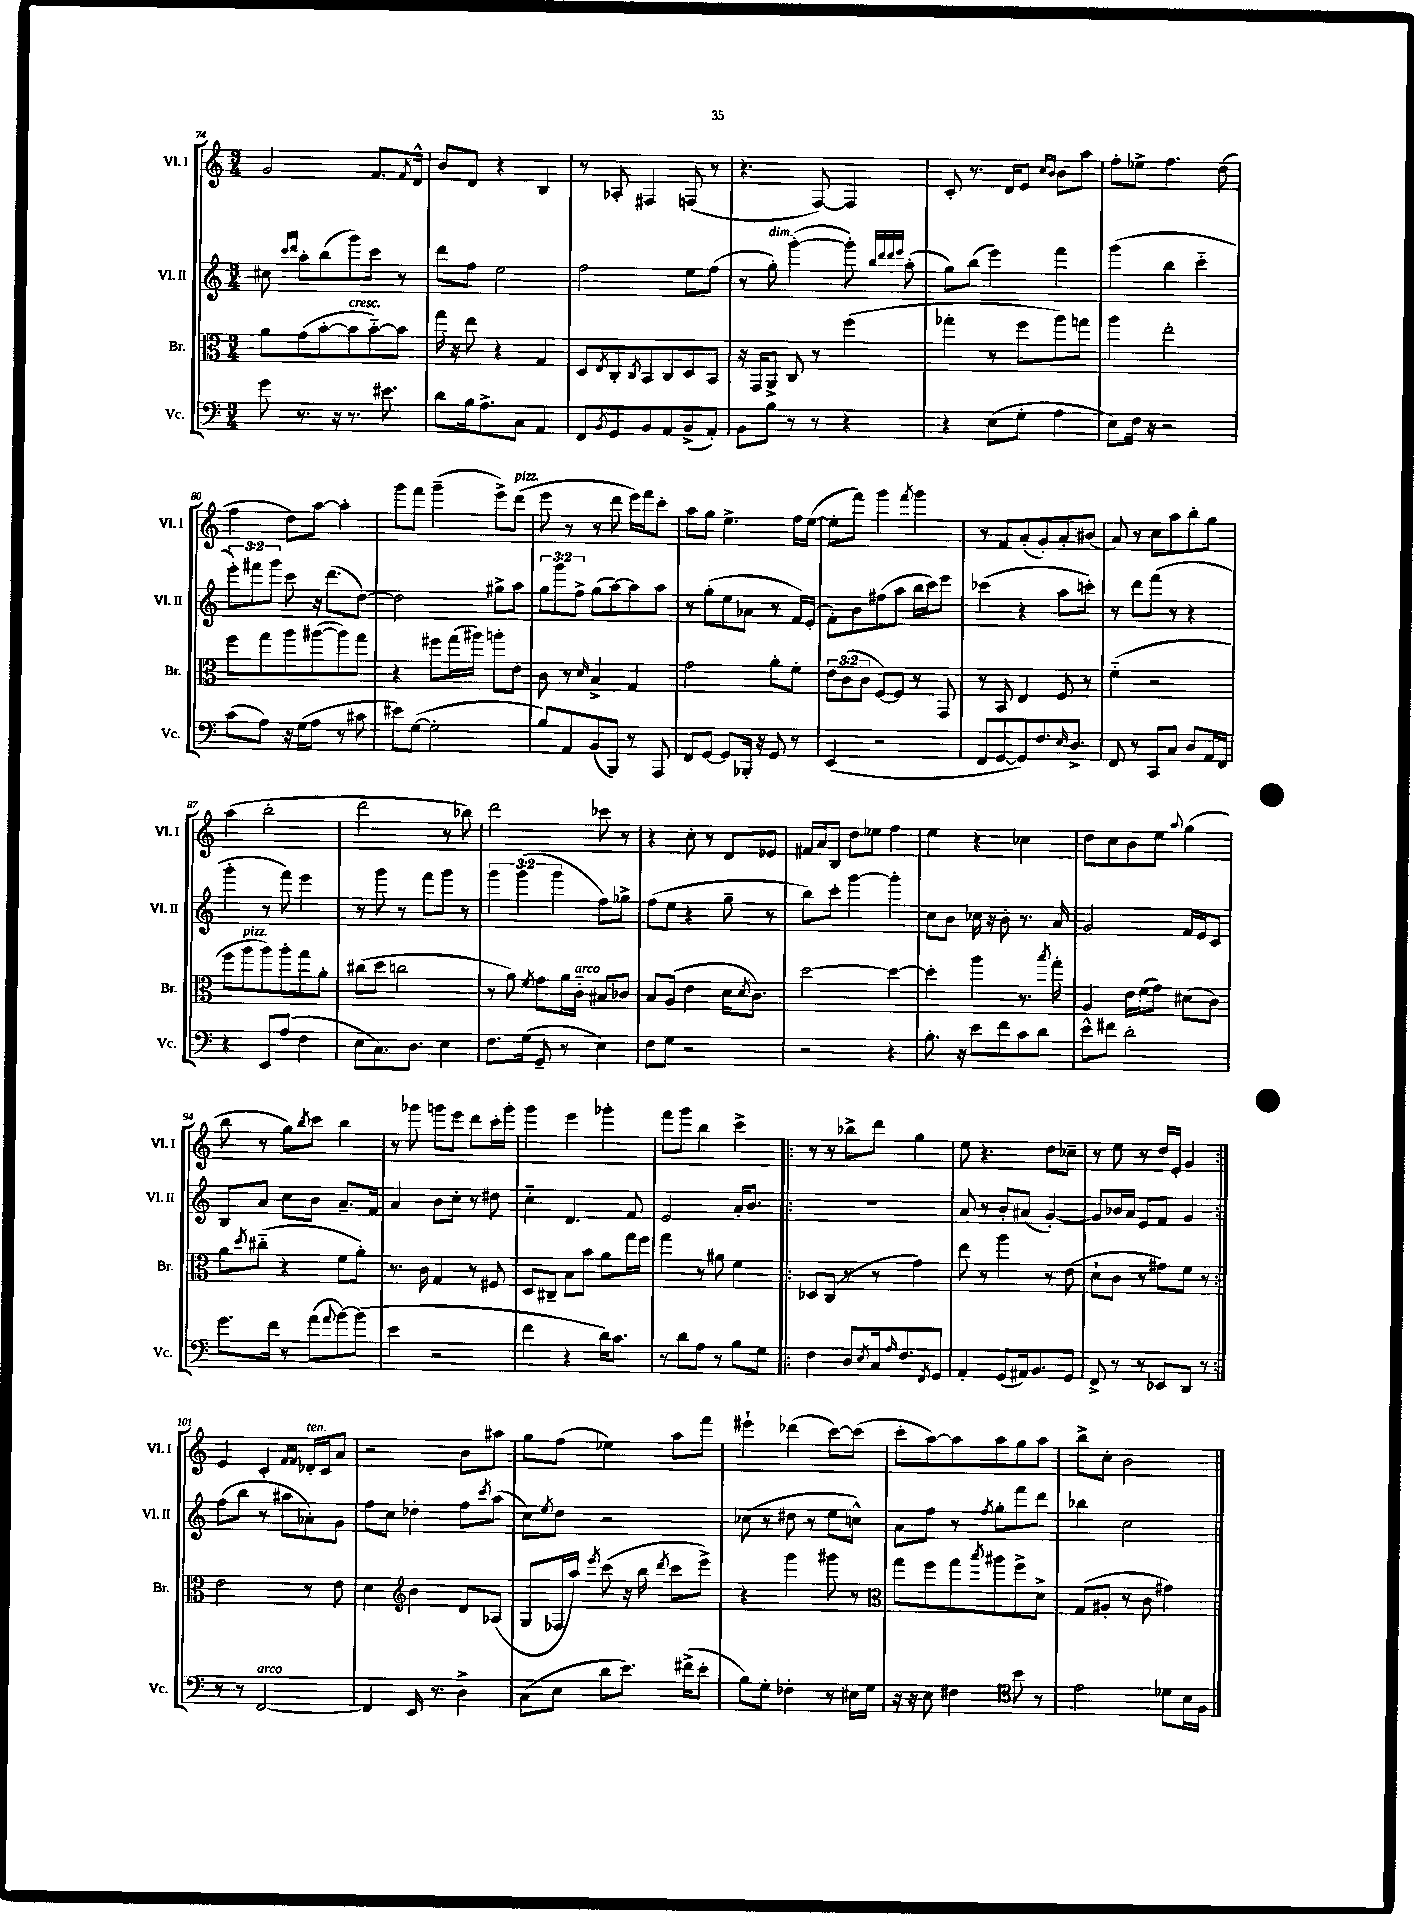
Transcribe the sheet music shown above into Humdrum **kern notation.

**kern	**kern	**kern	**kern
*staff4	*staff3	*staff2	*staff1
*clefF4	*clefC3	*clefG2	*clefG2
*k[]	*k[]	*k[]	*k[]
*M3/4	*M3/4	*M3/4	*M3/4
8g	8a	8cc#	2g
.	.	16qqccc	.
.	.	16qqddd	.
8.r	(8g	8aa'	.
.	[8b'	(8bb	.
16r	.	.	.
8.r	8b]	8ggg)	.
.	[8b'~)	8ccc	8.f
8.e#	.	.	.
.	8b]	8r	.
.	.	.	8qf
.	.	.	16d^^
=	=	=	=
8d	16gg	8ddd	8b
.	16r	.	.
16B	8ee	8ff	8d
8.A^	.	.	.
.	4r	2ee	4r
8C	.	.	.
4AA	4G	.	4B
=	=	=	=
8FF	8D	2ff	8r
8qBB	8qE	.	.
8GG	8C'	.	8A-'
.	8qC	.	.
8BB	8BB	.	4F#
8AA	8C	.	.
(8BB^	8D	8ee	(8F
8AA')	8BB	(8ff	8r
=	=	=	=
8BB	16r	8r	4.r
.	16GG	.	.
8B	8AA^	8gg')	.
8r	8C	([4ggg'	.
8r	8r	.	[8F)
4r	(4ff	8ggg'])	4F]
.	.	32qqbb	.
.	.	32qqddd	.
.	.	32qqddd	.
.	.	32qqeee	.
.	.	(8aa'	.
=	=	=	=
4r	4gg-'	8gg)	8c'
.	.	(8bb	8.r
(8E	8r	4eee)	.
.	.	.	16d
8G'	8ff	.	8e
.	.	.	16qqcc
.	.	.	16qqb
4A	8aa)	4fff	8b
.	8gg	.	8aa
=	=	=	=
8E)	4aa	(4ggg	8ff'
16F	.	.	8ee-^
16r	.	.	.
2r	2ee'	4bb	4.ff
.	.	4ccc'~	.
.	.	.	(8dd
=	=	=	=
(8c	8ff	12eee')	4ff
.	.	12fff#	.
8A)	8gg	.	.
.	.	12ggg	.
16r	8aa	8ccc	8dd)
(16G	.	.	.
8A	([8aa#	16r	[8aa
.	.	(8.ddd	.
8r	8aa#])	.	4aa']
8c#	8gg	[8dd)	.
=	=	=	=
8e#)	4r	2dd]	8ggg
([8G	.	.	8fff
2G']	8ff#	.	(4ggg~
.	(16gg	.	.
.	16aa#)	.	.
.	8aa'	8gg#^	8eee^)
.	8e	8aa	(8ddd
=	=	=	=
8B)	8c	12gg	8eee
.	.	12ggg	.
8AA	8r	.	8r
.	.	12ff^	.
.	16qqd	.	.
(8BB	4B^	(8gg	8r
8BBB)	.	[8aa)	8ddd
8r	4G	8aa]	16eee)
.	.	.	16fff
8AAA	.	8aa	8ccc'
=	=	=	=
8FF	2g	8r	8aa
[8GG	.	(8gg'	8gg
8GG]	.	8ee	4.ee^
16BBB-'	.	8a-	.
16r	.	.	.
8GG	8a'	8r	.
8r	8f'	16f)	16ff
.	.	(16e'	([16ee
=	=	=	=
(4EE	12e	8f')	8ee']
.	(12c	.	.
.	.	8b	8fff)
.	12c	.	.
2r	[8F)	(8ff#	4ggg
.	8F]	8aa	.
.	.	.	8qfff
.	8r	16bb	4ggg
.	.	16ccc)	.
.	8GG	8eee	.
=	=	=	=
8FF	8r	(4ccc-	8r
[8GG	8BB	.	8f
8GG])	4E	4r	(8a'
8.F	.	.	8g')
.	8F	8aa	8a'
16qqE	.	.	.
8.D^	.	.	.
.	8r	8ccc')	(8b#
=	=	=	=
8FF	(4f'~	8r	8a)
8r	.	8ddd	8r
8CC	2r	(8fff	8cc
8C	.	8r	8aa
8D	.	4r	8bb'
16AA	.	.	8gg
16FF	.	.	.
=	=	=	=
4r	8ff	4ggg'	(4aa
.	8aa	.	.
8EE	8aa)	8r	2bb'
(8A	8aa'	8fff)	.
4F	8gg	4eee	.
.	8a'	.	.
=	=	=	=
8E	(8cc#	8r	2ddd
8.C)	8dd	8ggg	.
.	2cc	8r	.
8.D	.	.	.
.	.	8fff	.
4E	.	8ggg	8r
.	.	8r	8bb-)
=	=	=	=
8.F	8r	6ggg	2ddd
.	8a)	.	.
.	.	(6ggg	.
(16G	.	.	.
.	8qf	.	.
8GG~	8g	.	.
.	.	6ggg	.
8r	16a	.	.
.	16c'~	.	.
4E)	8B#	8ff)	8ccc-
.	8c-	8gg-^	8r
=	=	=	=
8F	8B	(8ff	4r
8G	(8A	8ee	.
2r	4e	4r	8cc'
.	.	.	8r
.	16d	8gg~	8d
.	8qd	.	.
.	8.c)	.	.
.	.	8r	8e-
=	=	=	=
2r	[2dd	8bb)	16f#
.	.	.	16a
.	.	8ccc'	8B
.	.	[4ggg	8dd
.	.	.	8ee-
4r	4dd_	4ggg']	4ff
=	=	=	=
8.B'	4dd']	8cc	4ee
.	.	8b	.
16r	.	.	.
8e	4aa	16cc-	4r
.	.	16r	.
8f	.	8b'	.
8c	8.r	8.r	4cc-
8d	.	.	.
.	8qbb	.	.
.	16gg'	16a	.
=	=	=	=
8e^^	4A	2g	8dd
8f#	.	.	8cc
2d'	16e	.	8b
.	(16f	.	.
.	8g)	.	8ee
.	.	.	8qqaa
.	(8d#	16f	(4gg
.	.	16e	.
.	8c)	8c	.
=	=	=	=
8.g	8a	8B	8bb
.	8qdd	.	.
.	(8cc#'~	8a	8r
16f	.	.	.
8r	4r	8cc	8gg)
.	.	.	8qbb
(8a	.	8b	8ccc
8qqa	.	.	.
[8b)	8f	8.a~	4bb
(8b]	8a')	.	.
.	.	16f	.
=	=	=	=
4e	8.r	4a	8r
.	.	.	8ggg-
.	16c	.	.
2r	4G	8b	8ggg
.	.	8cc'	8eee
.	8r	8r	8ddd
.	8F#	8dd#	16ccc'
.	.	.	16ggg'
=	=	=	=
4f	8D	4cc'~	4ggg
.	8C#~	.	.
4r	8B	4.d	4eee
.	8b	.	.
16d)	8a	.	4ggg-'
8.c	.	.	.
.	16gg	8f	.
.	16ff	.	.
=	=	=	=
8r	4gg	2e	8fff
8d	.	.	8ggg
8A	8r	.	4bb
8r	8a#	.	.
8B	4f	16a'	4ccc^
.	.	8.b	.
8G	.	.	.
=!|:	=!|:	=!|:	=!|:
4F	8D-	2.r	8r
.	(8C	.	8r
8D	8r	.	8bb-^
8qE	.	.	.
16C	8r	.	8ddd
16qqA	.	.	.
8.F	.	.	.
.	4g)	.	4gg
8qFF	.	.	.
8GG	.	.	.
=	=	=	=
4AA'	8ee	8a	8ee
.	8r	8r	4.r
(8GG	4aa	8b'	.
16AA#)	.	(8a#	.
8.BB	.	.	.
.	8r	[4g')	8dd
8GG	(8e	.	8cc-~
=	=	=	=
8FF^	8d`	8g]	8r
8r	8c	16b-	8ee
.	.	16a	.
8r	8r	8e	8r
8EE-	8g#)	8f	16dd
.	.	.	16e'
8DD	8f	4g	4g
8r	8r	.	.
=:|!	=:|!	=:|!	=:|!
8r	2e	(8ff	4e
8r	.	8bb	.
[2FF	.	8r	4c'
.	.	8aa#	.
.	.	.	16qqf
.	.	.	16qqf
.	8r	8a-')	16d-'
.	.	.	16c
.	8e	8g	8a
=	=	=	=
4FF]	4d	8ff	2r
.	.	8cc	.
*	*clefG2	*	*
16EE	4b	4dd-'	.
8.r	.	.	.
4D^	8d	8ff	8b
.	.	8qccc	.
.	(8A-	(8aa	8aa#
=	=	=	=
(8C	8G	8cc)	8gg
.	.	8qee	.
8E	16F-	8dd	(8ff
.	16aa)	.	.
.	8qeee	.	.
8d	(8ccc	2r	4ee-)
8.e)	16r	.	.
.	16bb	.	.
.	8qddd	.	.
.	8ccc	.	8aa
(16f#^	.	.	.
8e'	8eee^)	.	8fff
=	=	=	=
8B)	4r	(8cc-	4eee#`
8G'	.	8r	.
4F-'	4ggg	8dd#	(4ddd-
.	.	8r	.
8r	8ggg#	8ee	[8ccc)
16E#	8r	8cc^^)	(8ccc]
16G	.	.	.
=	=	=	=
*	*clefC3	*	*
16r	8gg	8a	8ccc'
16r	.	.	.
8E	8ff	8ff	[8aa)
4F#	8gg	8r	8aa]
.	8qbb	8qff	.
.	8aa#	8gg'	8aa
*clefC4	*	*	*
8b	8ff^	8fff	8gg
8r	8d^	8ddd	8aa
=	=	=	=
2e	(8G	4bb-	8bb^
.	8A#'	.	8cc'
.	8r	2cc	2b
.	8c	.	.
8d-	4g#)	.	.
16B	.	.	.
16F	.	.	.
==	==	==	==
*-	*-	*-	*-
